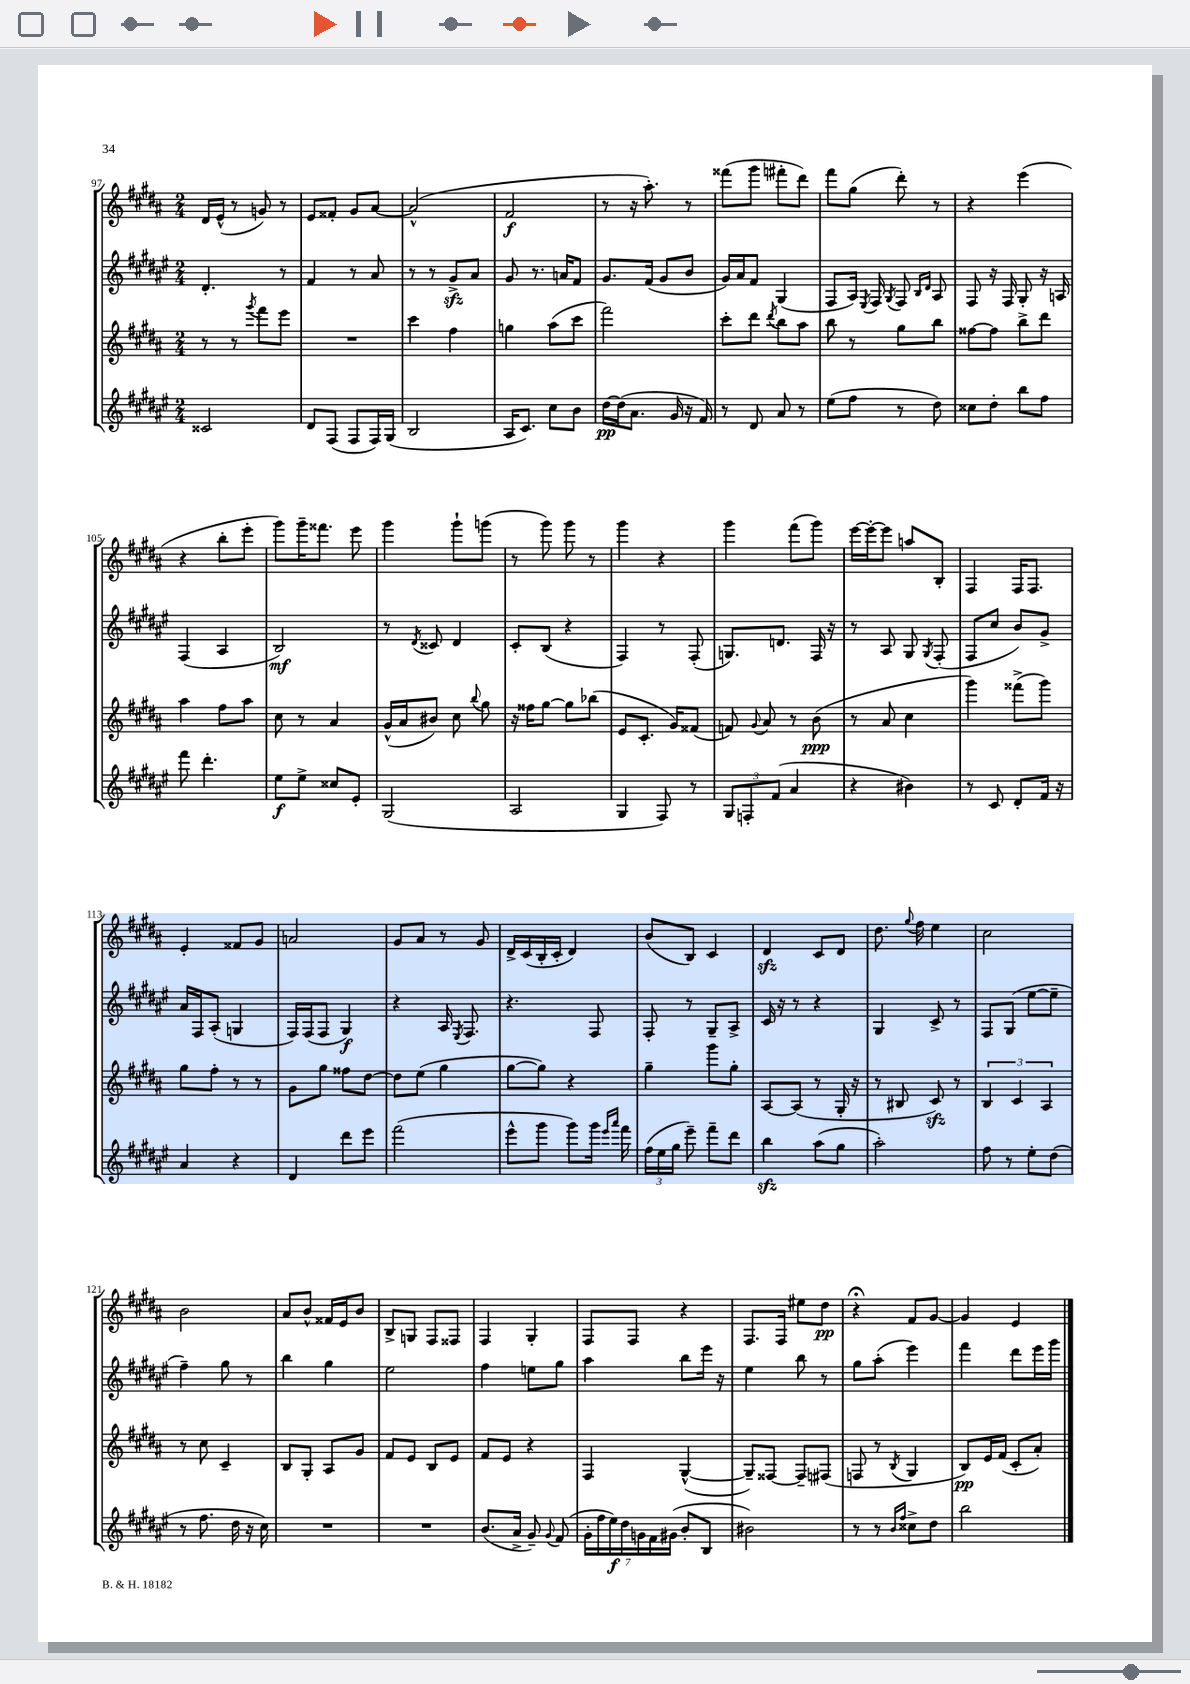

**kern	**kern	**kern	**kern
*staff4	*staff3	*staff2	*staff1
*clefG2	*clefG2	*clefG2	*clefG2
*k[f#c#g#d#a#e#]	*k[f#c#g#d#a#]	*k[f#c#g#d#a#e#]	*k[f#c#g#d#a#]
*M2/4	*M2/4	*M2/4	*M2/4
2c##	8r	4.d#'	16d#
.	.	.	(16e^^
.	8r	.	8r
.	8qggg#	.	.
.	8fff#	.	8g)
.	8eee	8r	8r
=	=	=	=
8d#	2r	4f#	8e
(8F#	.	.	8f##'
8F#	.	8r	8g#
16F#)	.	8a#	[8a#
(16G#	.	.	.
=	=	=	=
2B	4ccc#	8r	(2a#^^]
.	.	8r	.
.	4ff#	8g#^	.
.	.	8a#	.
=	=	=	=
16A#	4gg	8g#	2f#
8.c#)	.	.	.
.	.	8.r	.
8cc#	(8aa#	.	.
.	.	16a	.
8b	8ccc#	8f#	.
=	=	=	=
[16dd#	2fff#)	8.g#	8r
(16dd#]	.	.	.
8.a#	.	.	16r
.	.	(16f#	8.aa#')
.	.	8g#	.
16g#	.	.	.
16r	.	8b	8r
16f#)	.	.	.
=	=	=	=
8r	8ccc#'	16g#)	(8fff##
.	.	16a#	.
8d#	8ddd#	8f#	8ggg#
.	8qddd#	.	.
8a#	8bb	(4G#	8fff#'
8r	8aa#	.	8ddd#)
=	=	=	=
(8ee#	8bb	8F#	8fff#
8ff#	8r	16A#)	(8gg#
.	.	8qE#	.
.	.	16F#	.
.	.	8qG#	.
8r	8gg#	8F#	8ddd#')
.	.	16qqB	.
.	.	16qqd#	.
8dd#)	8bb	8A#	8r
=	=	=	=
8cc##	[8ff##	8F#	4r
8dd#'	8ff##]	16r	.
.	.	16F#	.
8bb	8bb^	8G#'	(4eee
8ff#	8ddd#	16r	.
.	.	16A	.
=	=	=	=
8fff#	4aa#	(4F#	4r
4.ddd#'	.	.	.
.	8ff#	4A#	8bb'
.	8aa#	.	8eee'
=	=	=	=
8ee#	8cc#	2B)	8ggg#)
8ee#^	8r	.	16ggg#~
.	.	.	8.fff##
8cc##	4a#	.	.
8e#'	.	.	8eee
=	=	=	=
(2G#	(16g#^^	8r	4ggg#
.	16a#	.	.
.	.	8qd#	.
.	8b#)	8c##	.
.	8cc#	4d#	8ggg#`
.	8qqbb	.	.
.	8gg#	.	(8ggg
=	=	=	=
2A#	16r	8c#'	8r
.	16ff##	.	.
.	[8gg#	(8B	8ggg#)
.	8gg#]	4r	8ggg#
.	(8bb-	.	8r
=	=	=	=
4G#	8e	4F#)	4ggg#
.	8.c#'	.	.
8F#)	.	8r	4r
.	16g#)	.	.
8r	(8f##	(8F#'	.
=	=	=	=
12G#	8f)	8.G)	4ggg#
12F'	.	.	.
.	8qqg#	.	.
.	8a#	.	.
(12f#	.	.	.
.	.	8.d	.
4a#	8r	.	(8fff#
.	(8b	16F#	8ggg#)
.	.	16r	.
=	=	=	=
4r	8r	8r	[16eee
.	.	.	16eee'_
.	8a#	8A#	8eee]
4b#)	4cc#	8G#	8aa
.	.	8qG#	.
.	.	(8F#'	8B'
=	=	=	=
8r	4ggg#)	8F#	4F#
8c#	.	8cc#	.
8d#'	(8fff##^	8b)	16F#
.	.	.	8.F#
16f#	8ggg#)	8g#^	.
16r	.	.	.
=	=	=	=
4a#	8gg#	16a#	4e'
.	.	16F#	.
.	8ff#'	(8A#'	.
4r	8r	4G	8f##
.	8r	.	8g#
=	=	=	=
4d#	8g#	16F#)	2a
.	.	(16F#	.
.	8gg#	8F#	.
8ddd#	8ff##	4G#)	.
8eee#	[8dd#	.	.
=	=	=	=
(2fff#	8dd#]	4r	8g#
.	(8ee	.	8a#
.	4gg#	16A#	8r
.	.	8qE#	.
.	.	8.F#	.
.	.	.	8g#
=	=	=	=
8eee#^^	[8gg#	4.r	16d#^
.	.	.	(16c#
8ggg#	8gg#])	.	16B'
.	.	.	16c#'
8ggg#)	4r	.	4d#)
16ggg#	.	8F#	.
16qqeee#	.	.	.
16qqaaa#	.	.	.
16fff#	.	.	.
=	=	=	=
(24ff#	4gg#~	8F#'	(8b
24ee#	.	.	.
24gg#	.	.	.
8eee#~)	.	8r	8B)
8fff#~	8ggg#	8G#~	4c#
8ddd#	8gg#'	8A#^	.
=	=	=	=
4bb	[8A#	16c#	4d#
.	.	16r	.
.	(8A#]	8r	.
(8aa#	8r	4r	8c#
8gg#	16G#'	.	8d#
.	16r	.	.
=	=	=	=
2aa#')	8r	4G#	8.dd#
.	8B#	.	.
.	.	.	8qqgg#
.	.	.	16ff#
.	8c#)	8c#^	4ee
.	8r	8r	.
=	=	=	=
8ff#	6B	8F#	2cc#
8r	.	(8G#	.
.	6c#	.	.
8ee#'	.	[8ee#	.
.	6A#	.	.
(8dd#	.	8ee#~]	.
=	=	=	=
8r	8r	4ff#~)	2b
8.ff#	8cc#	.	.
.	4c#~	8gg#	.
16dd#	.	.	.
16r	.	8r	.
16cc#)	.	.	.
=	=	=	=
2r	8B	4bb	8a#
.	8G#'	.	8b^^
.	8A#	4gg#	16f##
.	.	.	16e
.	8g#	.	8b
=	=	=	=
2r	8f#	2ee#	8B^
.	8e	.	8G
.	8B	.	8F#
.	8e	.	8F##
=	=	=	=
(8.b	8f#	4ff#	4F#
.	8e	.	.
16a#^	.	.	.
8g#~)	4r	8ee	4G#'
8qqg#	.	.	.
(8f#	.	8gg#	.
=	=	=	=
28g#'	4F#	4aa#	8F#
28ff#	.	.	.
28ee#)	.	.	.
28dd#	.	.	.
.	.	.	8F#
28g	.	.	.
28f#	.	.	.
(28g#	.	.	.
8b'	([4G#^^	8bb	4r
8B	.	16eee#	.
.	.	16r	.
=	=	=	=
2b#)	8G#~])	4ee#	8.F#
.	[8F##	.	.
.	.	.	16F#
.	8F##~]	8bb	8ee#
.	(8F#	8r	8dd#
=	=	=	=
8r	8F	8gg#	4r;
8r	8r	(8aa#'	.
16qqb	.	.	.
16qqff#	8qB	.	.
8cc##^	4G#	4eee#)	8f#
8dd#	.	.	[8g#
=	=	=	=
2bb	8B)	4fff#	4g#]
.	16e	.	.
.	(16f#	.	.
.	8c#'	8ddd#	4e
.	8a#')	16eee#	.
.	.	16ggg#	.
==	==	==	==
*-	*-	*-	*-
